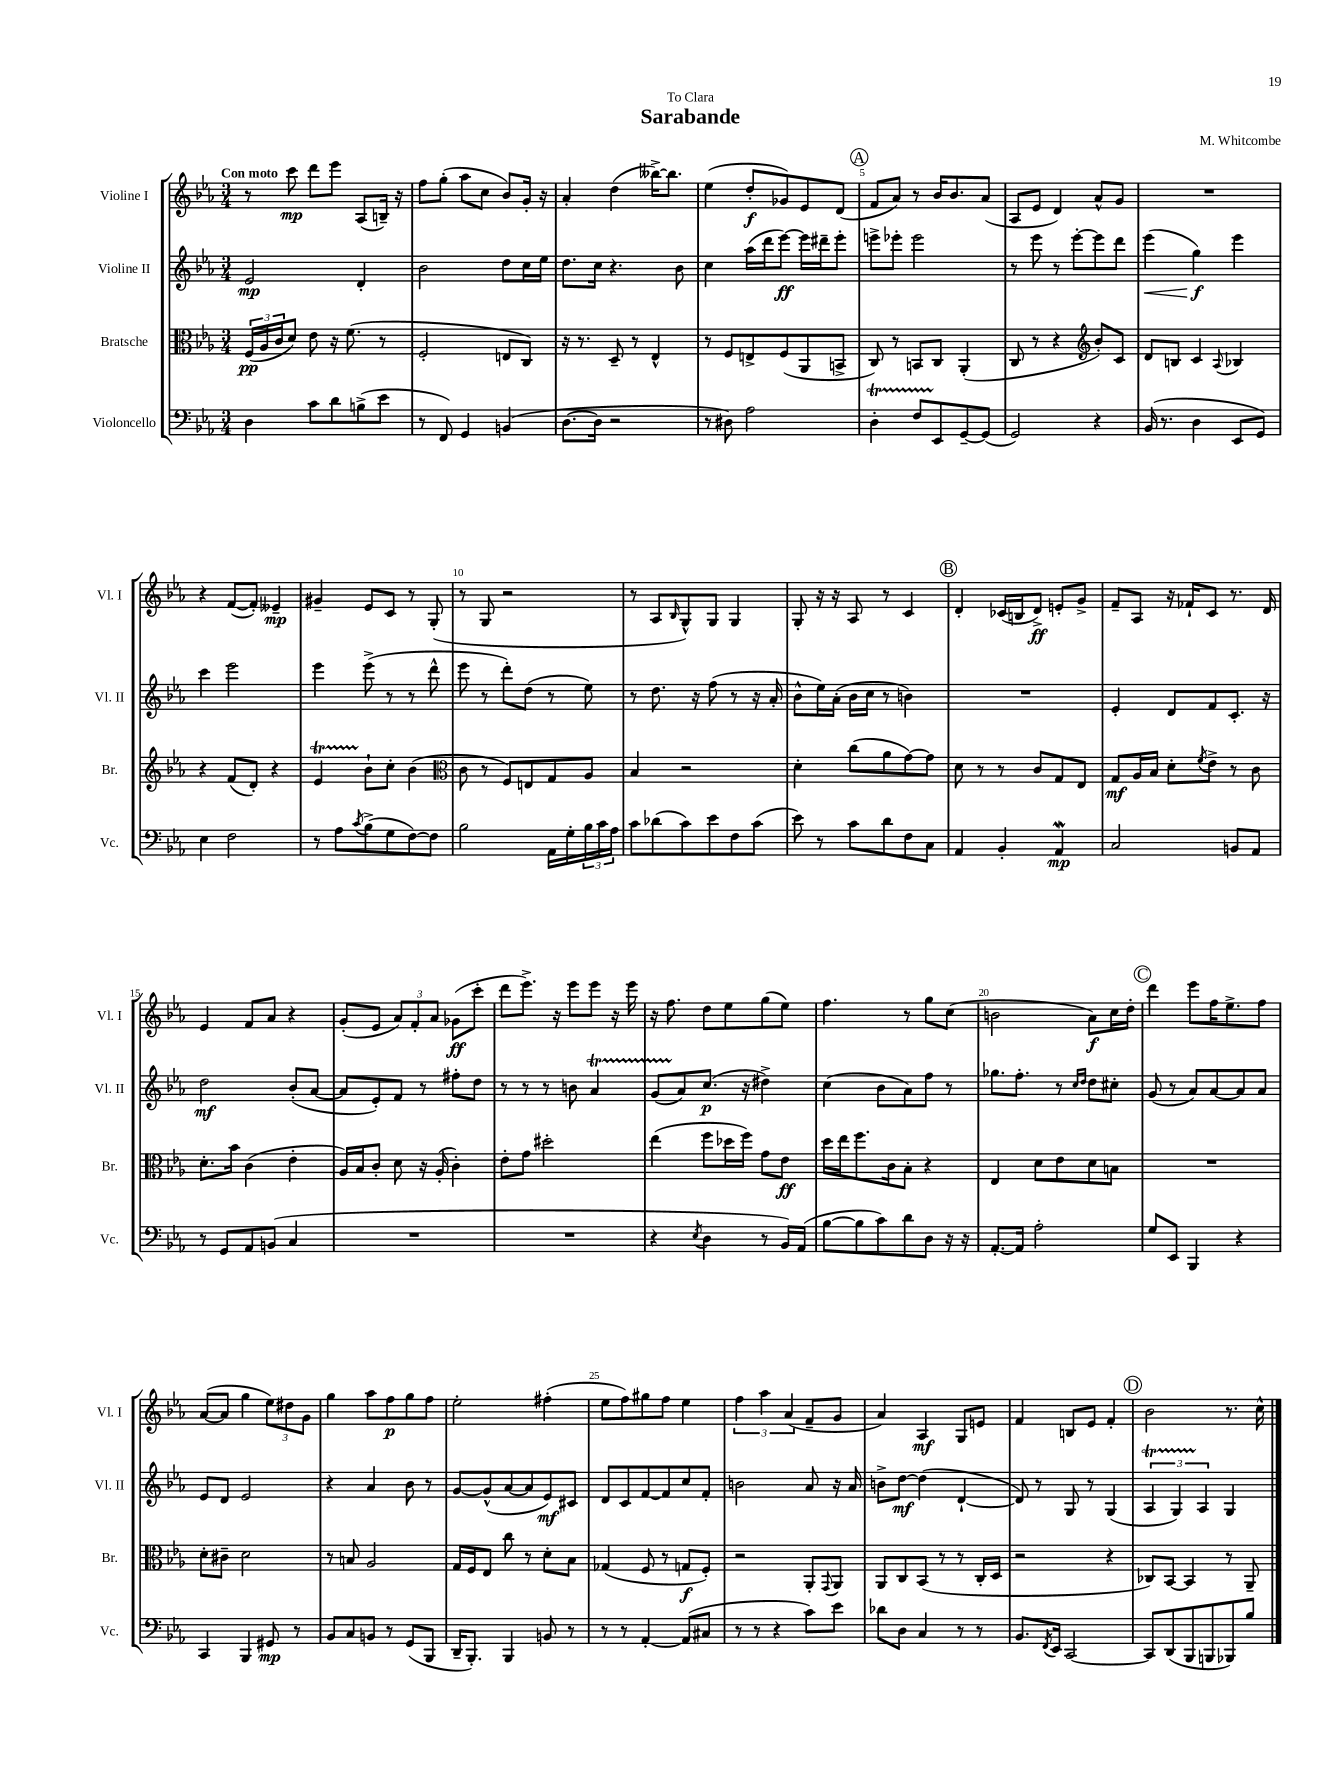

**kern	**kern	**kern	**kern
*staff4	*staff3	*staff2	*staff1
*clefF4	*clefC3	*clefG2	*clefG2
*k[b-e-a-]	*k[b-e-a-]	*k[b-e-a-]	*k[b-e-a-]
*M3/4	*M3/4	*M3/4	*M3/4
4D	(24F	2e-	8r
.	24A-	.	.
.	24c	.	.
.	8d)	.	8ccc
8c	8e-	.	8ddd
8d	16r	.	8eee-
.	(8.f	.	.
(8B^	.	4d'	(8A-
8e-	8r	.	16B~)
.	.	.	16r
=	=	=	=
8r	2F'	2b-	8ff
8FF)	.	.	(8gg'
4GG	.	.	8aa-
.	.	.	8cc
(4BB	8E	8dd	8b-)
.	8C)	16cc	16g'
.	.	16ee-	16r
=	=	=	=
[8.D	16r	8.dd	4a-'
.	8.r	.	.
16D]	.	16cc	.
2r	8D~	4.r	(4dd
.	8r	.	.
.	4E-^^	.	[16bb--^)
.	.	.	8.bb--]
.	.	8b-	.
=	=	=	=
8r	8r	4cc	(4ee-
8D#)	8F	.	.
2A-	8E^	(16aa-	8dd'
.	.	16ddd	.
.	(8F	[8eee-)	8g-)
.	8AA-	16eee-]	8e-
.	.	16ddd#~	.
.	8BB^	8eee-'	(8d
=	=	=	=
4D'	8C)	8eee^	8f
.	8r	8eee-'	8a-)
8F	8BB	2eee-	8r
8EE-	8C	.	16b-
.	.	.	8.b-
[8GG~	(4AA-'	.	.
(8GG]	.	.	(8a-
=	=	=	=
2GG)	8C	8r	8A-
.	8r	8eee-	8e-
.	4r	8r	4d)
.	.	[8eee-'	.
*	*clefG2	*	*
4r	8b-')	8eee-]	8a-^^
.	8c	8ddd	8g
=	=	=	=
(16BB-	8d	(4eee-	2.r
8.r	.	.	.
.	8B	.	.
4D	4c	4gg)	.
.	8qqA-	.	.
8EE-	4B-	4eee-	.
8GG)	.	.	.
=	=	=	=
4E-	4r	4ccc	4r
2F	(8f	2eee-	([8f
.	8d')	.	8f'])
.	4r	.	4e--~
=	=	=	=
8r	4e-	4eee-	4g#~
8A-	.	.	.
8qc	.	.	.
(8B-^	8b-`	(8eee-^	8e-
8G	8cc'	8r	8c
[8F)	(4b-	8r	8r
8F]	.	8ddd^^	(8G'
=	=	=	=
*	*clefC3	*	*
2B-	8c	8eee-	8r
.	8r	8r	8G
.	8F)	8ddd')	2r
.	8E	(8dd	.
16AA-	8G	8r	.
16G'	.	.	.
24B-	8A-	8ee-)	.
24c	.	.	.
24A-	.	.	.
=	=	=	=
8c	4B-	8r	8r
(8d-	.	8.dd	8A-
.	.	.	16qqB-
8c)	2r	.	8G^^)
.	.	16r	.
8e-	.	(8ff	8G
8F	.	8r	4G
(8c	.	16r	.
.	.	16a-'	.
=	=	=	=
8e-)	4d'	8b-^^	8G'
8r	.	16ee-)	16r
.	.	(16a-'	16r
8c	(8cc	16b-	8A-
.	.	16cc	.
8d	8a-	8r	8r
8F	[8g)	4b)	4c
8C	8g]	.	.
=	=	=	=
4AA-	8d	2.r	4d'
.	8r	.	.
4BB-'	8r	.	(16c-
.	.	.	16B
.	8c	.	8d^)
4AA-	8G	.	8e'
.	8E-	.	8g^
=	=	=	=
2C	8G	4e-'	8f~
.	16A-	.	8A-
.	16B-	.	.
.	8d'	8d	16r
.	.	.	16f-`
.	8qf	.	.
.	8e-^	8f	8c
8BB	8r	8.c'	8.r
8AA-	8c	.	.
.	.	16r	16d
=	=	=	=
8r	8.d'	2dd	4e-
8GG	.	.	.
.	16b-	.	.
8AA-	(4c	.	8f
(8BB	.	.	8a-
4C	4e-'	(8b-'	4r
.	.	[8a-	.
=	=	=	=
2.r	16A-)	8a-]	(8g'
.	16B-	.	.
.	8c'	8e-')	8e-
.	8d	8f	12a-)
.	.	.	12f'
.	16r	8r	.
.	.	.	12a-
.	(16A-'	.	.
.	4c')	8ff#'	(8g-
.	.	8dd	8ccc'
=	=	=	=
2.r	8e-'	8r	8ddd
.	8g	8r	8.eee-^)
.	2dd#'	8r	.
.	.	.	16r
.	.	8b	8eee-
.	.	4a-	8eee-
.	.	.	16r
.	.	.	16eee-
=	=	=	=
4r	(4ee-	(8g	16r
.	.	.	8.ff
.	.	8a-)	.
8qE-	.	.	.
4D	8ff	(8.cc	8dd
.	16dd-	.	8ee-
.	16ff)	16r	.
8r	8g	4dd#^)	(8gg
16BB-)	8e-	.	8ee-)
(16AA-	.	.	.
=	=	=	=
[8B-	16dd	(4cc	4.ff
.	16ee-	.	.
8B-]	8.ff	.	.
8c)	.	8b-	.
.	16c	.	.
8d	8B-'	8a-)	8r
8D	4r	8ff	8gg
16r	.	8r	(8cc
16r	.	.	.
=	=	=	=
[8.AA-'	4E-	8.gg-	2b
16AA-]	.	8.ff'	.
2A-'	8d	.	.
.	8e-	8r	.
.	.	16qqcc	.
.	.	16qqdd	.
.	8d	8dd	8a-)
.	8B	8cc#'	16cc
.	.	.	16dd'
=	=	=	=
8G	2.r	(8g	4ddd
8EE-	.	8r	.
4BBB-	.	8a-)	8eee-
.	.	[8a-	16ff
.	.	.	8.ee-^
4r	.	8a-]	.
.	.	8a-	8ff
=	=	=	=
4CC	8d'	8e-	([8a-
.	8c#~	8d	8a-]
4BBB-	2d	2e-	4gg
8GG#	.	.	12ee-)
.	.	.	12dd#
8r	.	.	.
.	.	.	12g
=	=	=	=
8BB-	8r	4r	4gg
8C	8B	.	.
8BB	2A-	4a-	8aa-
8r	.	.	8ff
(8GG	.	8b-	8gg
8BBB-	.	8r	8ff
=	=	=	=
16DD~	16G	[8g	2ee-'
8.BBB-')	16F	.	.
.	8E-	(8g^^]	.
4BBB-	8cc	[8a-	.
.	8r	8a-]	.
8BB	8d'	8e-)	(4ff#'
8r	8B-	8c#	.
=	=	=	=
8r	(4G-	8d	8ee-
8r	.	8c	8ff)
[4AA-'	8F	[8f	8gg#
.	8r	8f]	8ff
(8AA-]	8G	8cc	4ee-
8C#	8F')	8f'	.
=	=	=	=
8r	2r	2b	6ff
8r	.	.	.
.	.	.	6aa-
4r	.	.	.
.	.	.	(6a-
8c)	8AA-'	8a-	8f~
.	8qqGG	.	.
8e-	8AA-	16r	8g
.	.	16a-	.
=	=	=	=
8d-	8AA-	8b^	4a-)
8D	8C	[8dd	.
4C	(8BB-	(4dd]	4A-
.	8r	.	.
8r	8r	[4d`	8G
8r	16C'	.	8e
.	16D	.	.
=	=	=	=
8.BB-	2r	8d])	4f
.	.	8r	.
8qFF	.	.	.
16EE-	.	.	.
[2CC	.	8G	8B
.	.	8r	8e-
.	4r	(4G	4f'
=	=	=	=
8CC]	8C-)	6A-	2b-
(8DD	[8BB-	.	.
.	.	6G)	.
8BBB-	4BB-]	.	.
.	.	6A-	.
8BBB	.	.	.
8BBB-)	8r	4G	8.r
8B-	8AA-~	.	.
.	.	.	16cc^^
==	==	==	==
*-	*-	*-	*-
